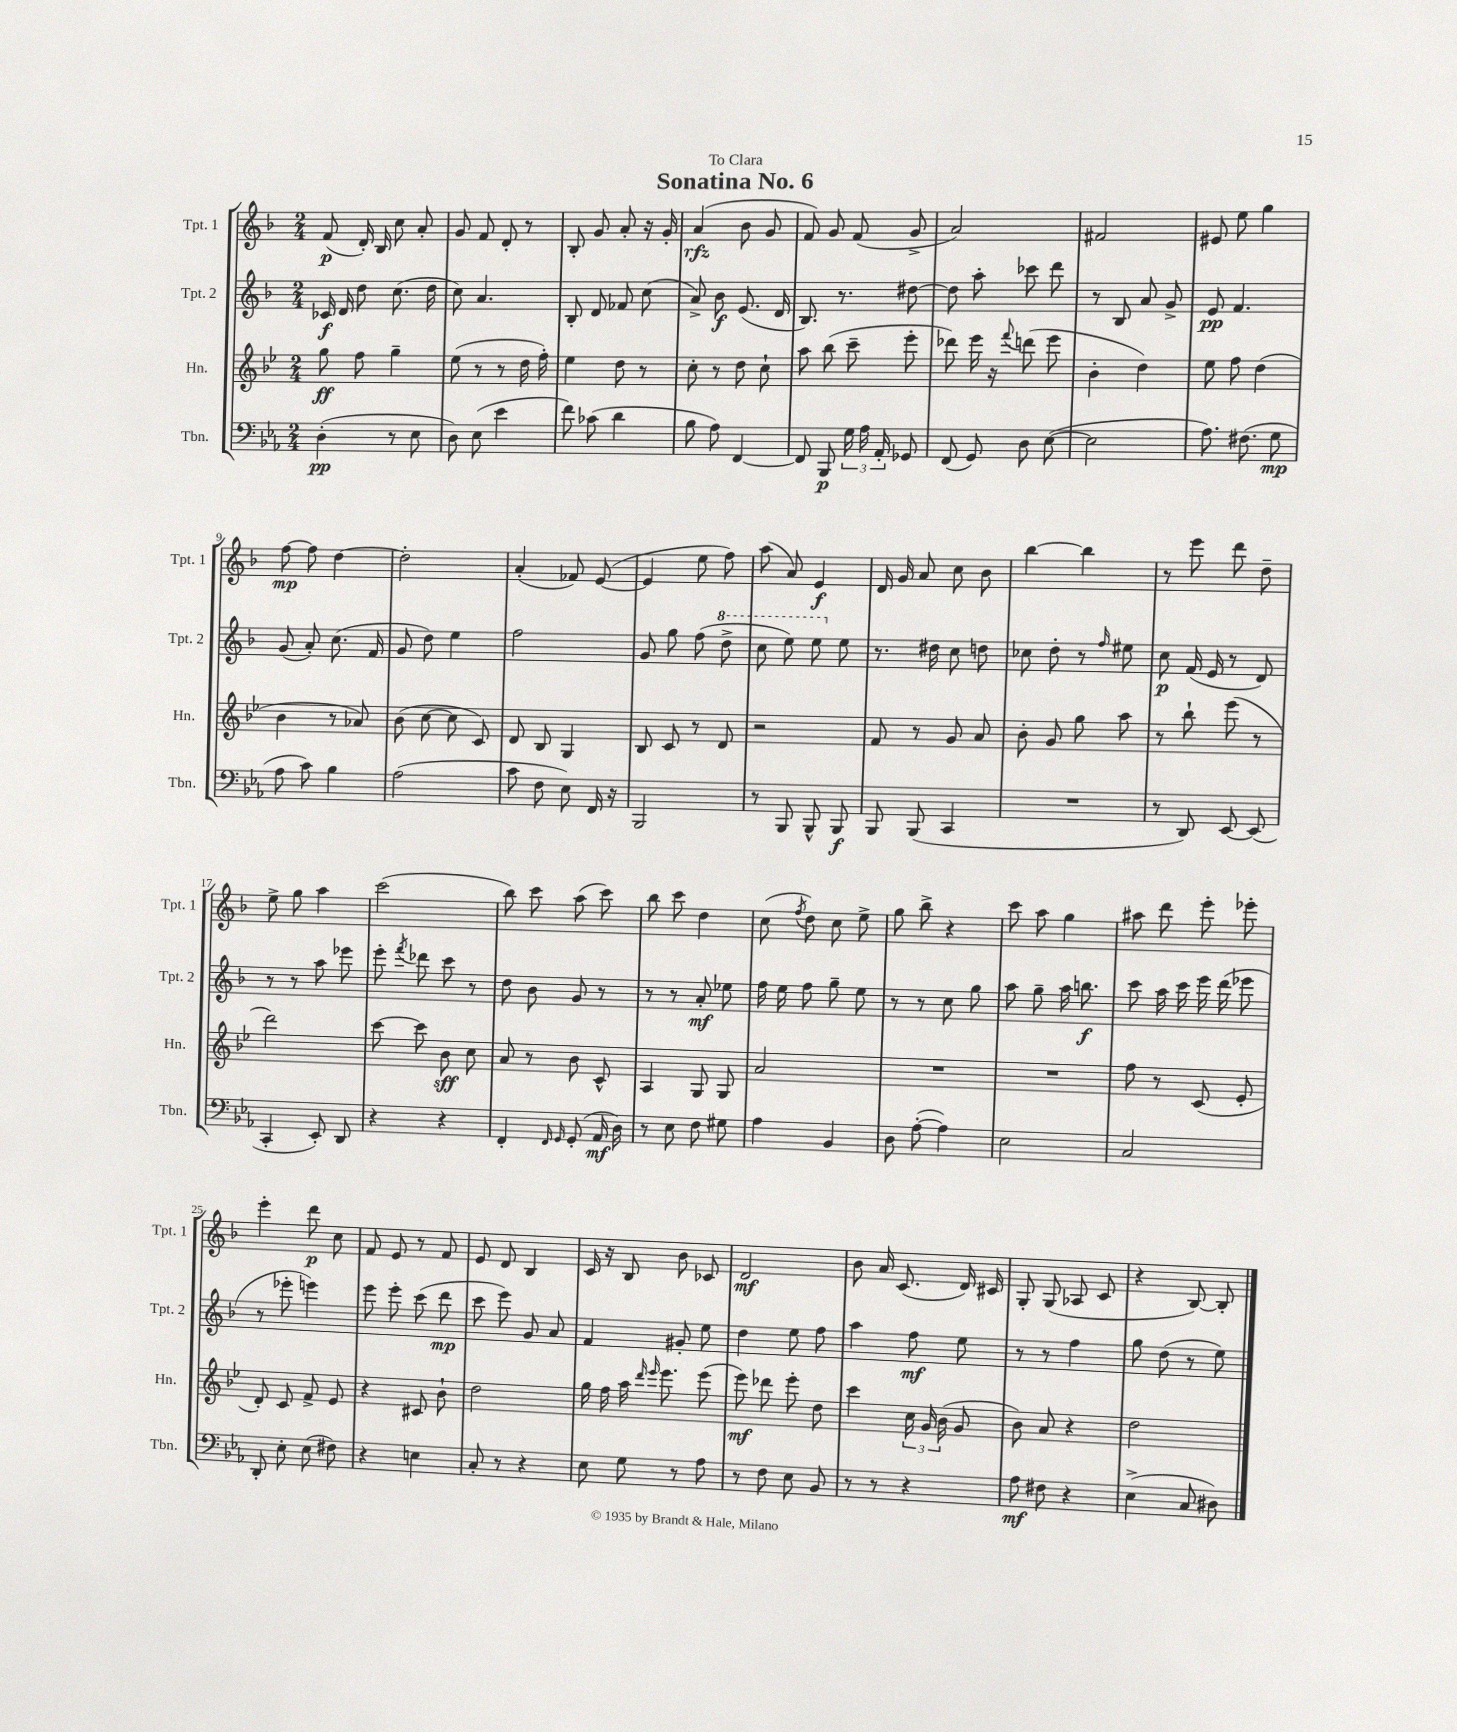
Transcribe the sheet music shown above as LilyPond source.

\header { title = "Sonatina No. 6" dedication = "To Clara" }
<<
\new StaffGroup <<
\new Staff = "s0" \with { instrumentName = "Tpt. 1" shortInstrumentName = "Tpt. 1" } {
    \clef treble \key f \major \numericTimeSignature \time 2/4
    \autoBeamOff f'8\p( d'16-.) bes16 c''8 a'8-. |
    g'8 f'8 d'8-. r8 |
    bes8-. g'8 a'8-. r16 g'16-. |
    a'4\rfz( bes'8 g'8 |
    f'8) g'8 f'8( g'8-> |
    a'2) |
    fis'2 |
    eis'8 e''8 g''4 |
    f''8~\mp f''8 d''4~ |
    d''2-. |
    a'4-.( fes'8) e'8~( |
    e'4 e''8 f''8) |
    a''8( a'8) e'4\f |
    d'16 g'16 a'8 c''8 bes'8 |
    bes''4~ bes''4 |
    r8 e'''8 d'''8 d''8-- |
    e''8-> g''8 a''4 |
    c'''2( |
    bes''8) c'''8 a''8( c'''8) |
    bes''8 c'''8 d''4 |
    c''8( \acciaccatura { f''8 } d''8) c''8 e''8-> |
    g''8 bes''8-> r4 |
    c'''8 a''8 g''4 |
    ais''8 d'''8 e'''8-. ees'''8-. |
    e'''4-. d'''8\p c''8 |
    f'8 e'8 r8 f'8 |
    e'8 d'8 bes4 |
    c'16 r16 bes8 bes'8 ces'8 |
    d'2\mf |
    bes'8 a'16 c'8.( d'16) cis'16 |
    g8-. g8( aes8 c'8 |
    r4 bes8~) bes8-. \bar "|." |
}
\new Staff = "s1" \with { instrumentName = "Tpt. 2" shortInstrumentName = "Tpt. 2" } {
    \clef treble \key f \major \numericTimeSignature \time 2/4
    \autoBeamOff ces'16\f d'16 d''8 c''8.( d''16 |
    c''8) a'4. |
    bes8-. d'8 fes'8 c''8( |
    a'8->) bes'8\f e'8.( d'16 |
    bes8.) r8. dis''8~ |
    dis''8 a''8-. ces'''8 d'''8 |
    r8 bes8 a'8 g'8-> |
    e'8\pp f'4. |
    g'8( a'8-.) c''8.( f'16 |
    g'8 d''8) e''4 |
    f''2 |
    g'8 g''8 f''8( \ottava #1 d'''8-> |
    c'''8 e'''8) e'''8 \ottava #0 e''8 |
    r8. dis''16 c''8 d''8 |
    ces''8 d''8-. r8 \grace { f''16 } eis''8 |
    c''8\p f'16( e'16 r8 d'8) |
    r8 r8 a''8 ees'''8 |
    e'''8-. \acciaccatura { f'''8 } des'''8 c'''8 r8 |
    d''8 bes'8 g'8 r8 |
    r8 r8 a'8-.\mf ees''8 |
    f''16 e''16 f''8 g''8-- e''8 |
    r8 r8 c''8 g''8 |
    a''8 g''8-- a''16 b''8.\f |
    c'''8 a''16 c'''16 e'''16 d'''16( ees'''8 |
    r8 ees'''8-. e'''4) |
    e'''8 e'''8-. c'''8( d'''8\mp |
    c'''8 e'''8) g'8 a'8 |
    f'4 gis'8-. e''8 |
    d''4 e''8 f''8 |
    a''4 f''8\mf e''8 |
    r8 r8 f''4 |
    g''8 d''8( r8 e''8) \bar "|." |
}
\new Staff = "s2" \with { instrumentName = "Hn." shortInstrumentName = "Hn." } {
    \clef treble \key bes \major \numericTimeSignature \time 2/4
    \autoBeamOff g''8\ff f''8 g''4-- |
    ees''8( r8 r8 d''16 f''16-.) |
    ees''4 d''8 r8 |
    c''8-. r8 d''8 c''8-! |
    a''8 bes''8( c'''8-- ees'''8-. |
    des'''8) ees'''16 r16 \appoggiatura { f'''8 } d'''8( ees'''8 |
    bes'4-. d''4) |
    ees''8 f''8 d''4( |
    bes'4 r8 aes'8) |
    bes'8( c''8~ c''8 c'8) |
    d'8 bes8 g4 |
    bes8 c'8 r8 d'8 |
    r2 |
    f'8 r8 g'8 a'8 |
    bes'8-. g'8 g''8 a''8 |
    r8 bes''8-! ees'''8( r8 |
    d'''2) |
    c'''8~ c'''8 bes'8\sff c''8 |
    a'8 r8 bes'8 c'8-^ |
    a4 g8 g8 |
    a'2 |
    R2 |
    R2 |
    f''8 r8 c'8( ees'8-. |
    d'8-.) c'8 f'8-> ees'8 |
    r4 cis'8 bes'8-! |
    d''2 |
    g''16 f''16 a''16 \grace { d'''16 ees'''16 } ees'''8. ees'''8( |
    ees'''8\mf) des'''8 ees'''8-. d''8 |
    c'''4 \tuplet 3/2 { c''16 g'16 bes'16( } g'8 |
    bes'8) a'8 r4 |
    d''2 \bar "|." |
}
\new Staff = "s3" \with { instrumentName = "Tbn." shortInstrumentName = "Tbn." } {
    \clef bass \key ees \major \numericTimeSignature \time 2/4
    \autoBeamOff d4-.\pp( r8 ees8 |
    d8) ees8( ees'4 |
    f'8) ces'8( d'4 |
    bes8 aes8) f,4~ |
    f,8 bes,,8\p \tuplet 3/2 { g16 aes16 aes,16-. } ges,8 |
    f,8( g,8) d8 ees8~( |
    ees2 |
    aes8.) fis8.( g8\mp |
    aes8 c'8) bes4 |
    aes2( |
    c'8 f8 ees8) f,16 r16 |
    bes,,2 |
    r8 bes,,8 bes,,8-^ bes,,8\f |
    bes,,8 bes,,8( c,4 |
    R2 |
    r8 d,8) ees,8~ ees,8( |
    c,4-. ees,8-.) d,8 |
    r4 r4 |
    f,4-. \grace { f,16 g,16 } g,8-.( aes,16\mf d16) |
    r8 ees8 f8 gis8 |
    aes4 bes,4 |
    d8 aes8~-.( aes4) |
    ees2 |
    c2 |
    d,8-. ees8-. ees8( fis8) |
    r4 e4 |
    c8-. r8 r4 |
    ees8 g8 r8 aes8 |
    r8 f8 ees8 bes,8 |
    r8 r8 r4 |
    aes8\mf fis8 r4 |
    ees4->( c8 dis8) \bar "|." |
}
>>
>>
